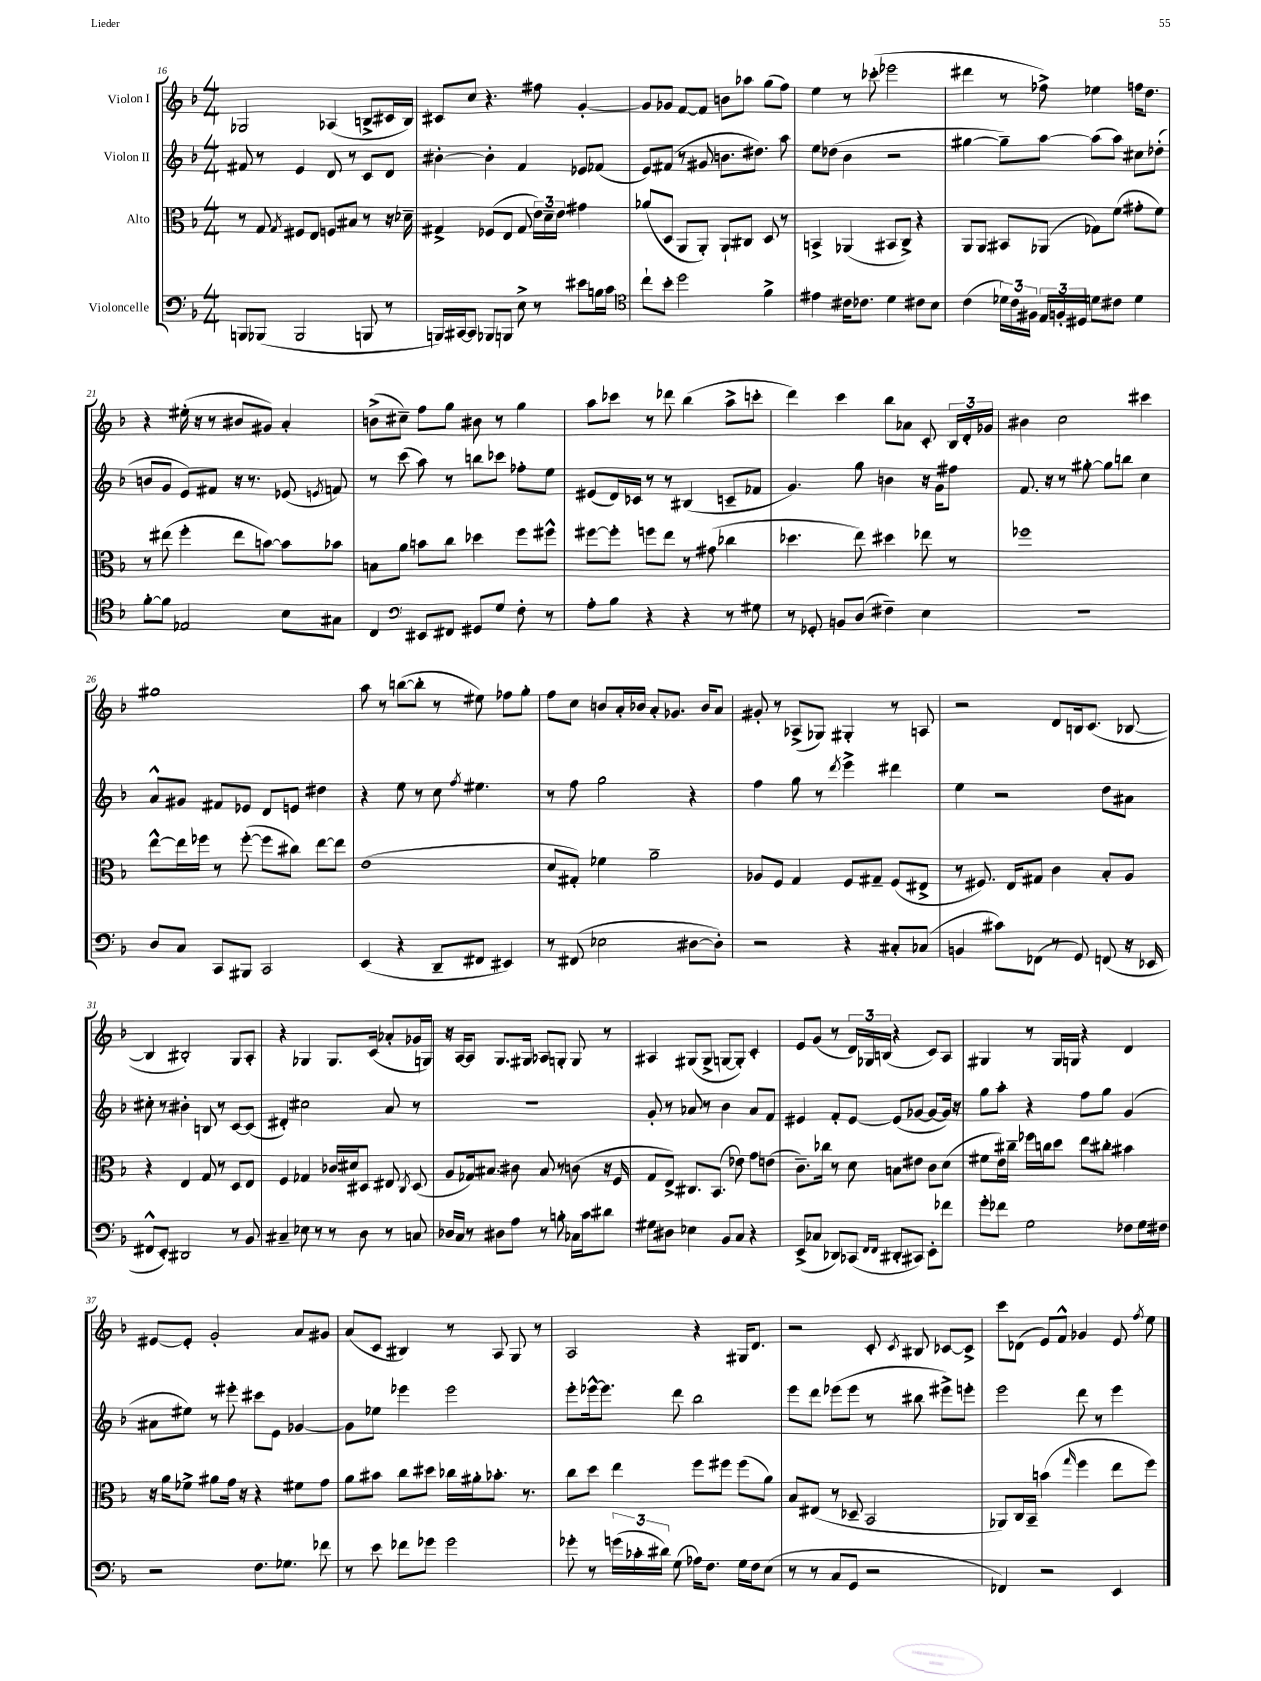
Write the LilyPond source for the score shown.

<<
\new StaffGroup <<
\new Staff = "s0" \with { instrumentName = "Violon I" } {
    \clef treble \key f \major \numericTimeSignature \time 4/4
    \autoBeamOff ges2 aes4( b8[-> cis'16 b16]) |
    cis'8[ c''8] r4. fis''8 g'4~-. |
    g'8[ ges'8] f'8[~ f'8] b'8[ aes''8] g''8[( f''8]) |
    e''4 r8 ces'''8-.( ees'''2 |
    dis'''4 r8 fes''8->) ees''4 f''16[ d''8.] |
    r4 eis''16-.( r16 r8 bis'8[ gis'8]) a'4-. |
    b'8[->( cis''8]--) f''8[ g''8] bis'8 r8 g''4 |
    a''8[ ces'''8] r8 des'''8 bes''4( a''8[-> c'''8]-. |
    d'''4) c'''4 bes''8[ aes'8] c'8-. \tuplet 3/2 { bes16[ d'16-. ges'16] } |
    bis'4 c''2 cis'''4 |
    gis''1 |
    a''8 r8 b''8[~( b''8]-. r8 eis''8) fes''8[ g''8]-. |
    f''8[ c''8] b'8[ a'16-. bes'16] a'8[-. ges'8.] bes'16[ a'8] |
    gis'8-. r8 aes8[->( ges8]) gis4-. r8 a8 |
    r2 d'8[ b16 c'8.]( bes8~ |
    bes4 bis2-.) g8[ a8]-. |
    r4 ges4 ges8.[ c'16]( aes'8[-. ges'16 g16]) |
    r16 a16[~ a8] g8.[ gis16] aes8[ g8]-. g8 r8 |
    ais4 gis8[( gis8]-> g8[~ g8]-.) c'4-. |
    e'8[ g'8]( r8 \tuplet 3/2 { d'16[) ges16 b16]( } r4 c'8[) a8] |
    gis4 r8 gis16[ g16] r4 d'4 |
    eis'8[~ eis'8]-. g'2-. a'8[ gis'8] |
    a'8[( c'8] bis4) r8 a8 g8 r8 |
    a2 r4 gis16[ d'8.] |
    r2 c'8-. \acciaccatura { c'8 } bis8 ces'8[~ ces'8]-> |
    c'''8[ des'8]( e'8[) f'8]-^ ges'4 e'8 \acciaccatura { f''8 } e''8 \bar "|." |
}
\new Staff = "s1" \with { instrumentName = "Violon II" } {
    \clef treble \key f \major \numericTimeSignature \time 4/4
    \autoBeamOff fis'8 r8 e'4 d'8 r8 c'8[ d'8] |
    bis'4~-. bis'4-. f'4 ees'8[ fes'8]( |
    e'8[) fis'8]( r8 gis'8 b'8.[ dis''8.]) a''8 |
    e''8[ des''8]( bes'4 r2 |
    gis''4~ gis''8[--) a''8]~ a''8[( a''8]) cis''8[ des''8]-.( |
    b'8[ g'8] e'8[) fis'8] r16 r8. ees'8( \acciaccatura { e'8 } f'8) |
    r8 c'''8( a''8) r8 b''8[ ces'''8] fes''8[-. e''8] |
    eis'8[( d'16) ces'16] r8 r8 bis4( c'8[-- fes'8] |
    g'4.) g''8 b'4 r16 g'16[ fis''8] |
    f'8. r16 r8 gis''8~-. gis''8[ b''8] c''4 |
    a'8[-^ gis'8] fis'8[ ees'8] d'8[ e'8] dis''4 |
    r4 e''8 r8 c''8 \acciaccatura { f''8 } eis''4. |
    r8 f''8 g''2 r4 |
    f''4 g''8 r8 \acciaccatura { d'''8 } e'''4-> dis'''4 |
    e''4 r2 d''8[ ais'8] |
    cis''8-. r8 bis'4-. b8 r8 c'8[~ c'8]( |
    dis'4-.) cis''2 a'8 r8 |
    R1 |
    g'8-. r8 aes'8 r8 bes'4 aes'8[ f'8] |
    eis'4 f'8[-. eis'8]~ eis'8[( ges'8]~ ges'8[~ ges'16]) r16 |
    g''8[ a''8]-. r4 f''8[ g''8] g'4( |
    ais'8[ eis''8]) r8 eis'''8-. cis'''8[ e'8] ges'4~ |
    ges'8[ ees''8] ees'''4 ees'''2 |
    e'''8[-. ees'''16~-^ ees'''8.] d'''8 bes''2 |
    e'''8[ d'''8] ees'''8[( ees'''8] r8 bis''8 eis'''8[->) e'''8]-. |
    e'''2 d'''8 r8 e'''4 \bar "|." |
}
\new Staff = "s2" \with { instrumentName = "Alto" } {
    \clef alto \key f \major \numericTimeSignature \time 4/4
    \autoBeamOff r8 g8 \acciaccatura { g8 } fis8[ e8] f8[ bis8] r8 r16 des'16-- |
    gis4-> fes8[( e8] gis8 \tuplet 3/2 { e'16[) d'16-- e'16] } gis'4 |
    aes'8[( d8] a,8[ a,8]-.) a,8[-! cis8] d8 r8 |
    b,4-> aes,4( bis,8[ c8]->) r4 |
    a,8[ a,8] bis,8[ aes,8]( ges8[) f'8]( gis'8[-. f'8]) |
    r8 eis''8( f''4-. eis''8[ b'8]~) b'8[ bes'8] |
    b8[ a'8] b'8[ c''8] des''4 f''8[ fis''8]-^ |
    fis''8[~ fis''8]-. f''8[ e''8] r8 gis'8( ces''4 |
    des''4. e''8) dis''4 ees''8 r8 |
    fes''1 |
    e''8[~-^ e''16 fes''16] r8 fes''8~-.( fes''8[ cis''8]) e''8[~ e''8] |
    e'1( |
    d'8[ gis8]-.) fes'4 a'2-- |
    aes8[ f8] g4 f8[ gis8]-- f8[( eis8]-> |
    r8 fis8.) e16[ gis8] c'4 bes8[-. a8] |
    r4 e4 g8 r8 d8[ e8] |
    f4 ges4 ces'16[ dis'16 dis8] eis8 \acciaccatura { c8 } dis8( |
    a8[ ges16) bis8.] cis'8 bis8 r8 c'8( r16 f16 |
    g8[ e8]->) cis8.[ bes,8.]( ees'8) g'8[ e'8]( |
    c'8.[--) ces''16] r8 d'8 b8[ eis'8] c'8[ d'8]( |
    fis'8[ e'16) cis''16]-- fes''16[ c''16 d''8] e''8[ cis''8]-. bis'4 |
    r16 a'16[ fes'8]-> ais'8[ g'16] r16 r4 fis'8[ g'8] |
    a'8[ bis'8] c''8[ dis''8] ces''16[ ais'16-. bes'8.]-. r8. |
    c''8[ d''8] e''4 f''8[ fis''8] fis''8[( a'8]) |
    bes8[ eis8]( r8 des8-- bes,2 |
    aes,8[) c16 bes,16]-- b'4( \grace { g''16 } f''4 e''8[ f''8]) \bar "|." |
}
\new Staff = "s3" \with { instrumentName = "Violoncelle" } {
    \clef bass \key f \major \numericTimeSignature \time 4/4
    \autoBeamOff b,,8[ bes,,8]( bes,,2 b,,8 r8 |
    b,,16[) cis,16~ cis,8] bes,,8[ b,,8] e8-> r8 eis'8[ b16 c'16] |
    \clef tenor c''8[-! bes'8]-. d''2 f'4-> |
    eis'4 cis'16[ ces'8.] d'4 cis'8[ bes8] |
    c'4( \tuplet 3/2 { des'16[) c'16 fis16] } \tuplet 3/2 { e16[ f16-. dis16] } d'8[ cis'8] d'4 |
    f'8[~-. f'8] ees2 bes8[ gis8] |
    c4 \clef bass eis,8[ fis,8] gis,8[ g8] f8-. r8 |
    a8[-. bes8] r4 r4 r8 gis8 |
    r8 ges,8-. b,8[ d8]( fis4--) e4 |
    R1 |
    d8[ c8] c,8[ bis,,8] c,2 |
    e,4( r4 d,8[-- fis,8] eis,4) |
    r8 fis,8( ees2 dis8[~ dis8]-.) |
    r2 r4 cis8[-. ces8]( |
    b,4 cis'8[) fes,8]( r8 g,8) f,8( r16 ees,16 |
    fis,8[-^ e,8]-.) dis,2 r8 bes,8 |
    cis4-- ees8 r8 r8 d8 r8 c8 |
    des16[ c16] r8 dis8[ a8] r8 b8-. ces16[ c'16 dis'8] |
    gis8[ dis8] ees4 bes,8[ c8] r4 |
    e,8[->( ces8] des,8[) ces,8]( \grace { f,16[ f,16] } dis,8[-. cis,8]) e,8[-. fes'8] |
    g'8[-. fes'8] g2 fes8[ g16 fis16] |
    r2 f8.[ ges8.] fes'8 |
    r8 e'8 fes'8[ ges'8] ges'2 |
    ges'8-. r8 \tuplet 3/2 { g'16[( ces'16-. dis'16]) } g8( aes16[) f8.] g16[ f16 e8]( |
    r8 r8 c8[ g,8] r2 |
    fes,4) r2 e,4 \bar "|." |
}
>>
>>
\layout { \context { \Score currentBarNumber = #16 } }
